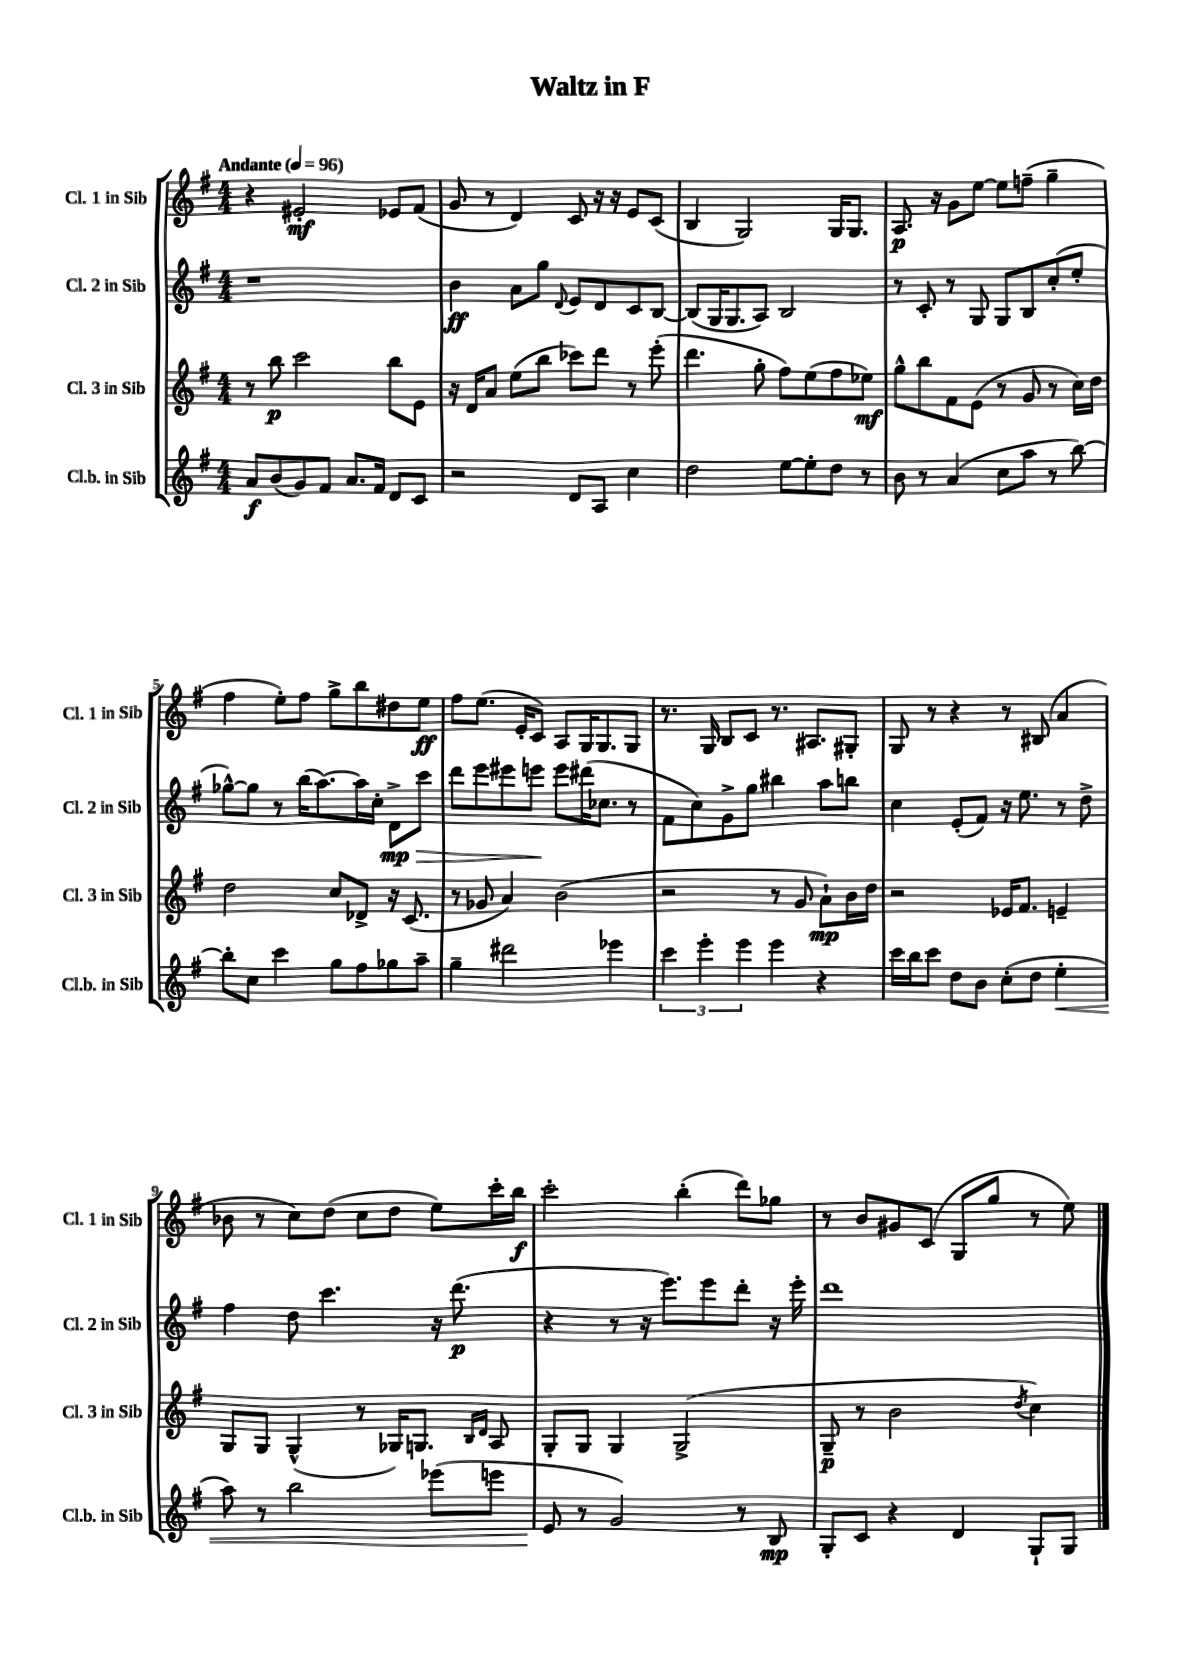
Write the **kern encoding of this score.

**kern	**kern	**kern	**kern
*staff4	*staff3	*staff2	*staff1
*clefG2	*clefG2	*clefG2	*clefG2
*k[f#]	*k[f#]	*k[f#]	*k[f#]
*M4/4	*M4/4	*M4/4	*M4/4
*MM96	*MM96	*MM96	*MM96
8a/L	8r	1r	4r
(8b/	8bb\	.	.
8g/)	2ccc\	.	2e#'/
8f#/J	.	.	.
8.a/L	.	.	.
16f#/Jk	.	.	.
8d/L	8bb\L	.	8e-/L
8c/J	8e\J	.	(8f#/J
=	=	=	=
2r	16r	4b\	8g/
.	16d/LK	.	.
.	8a/J	.	8r
.	(8ee\L	8a\L	4d/)
.	8bb\J	8gg\J	.
.	.	8qqd/	.
8d/L	8ccc-\L)	8e/L	8c/
8A/J	8ddd\J	8d/	16r
.	.	.	16r
4cc\	8r	8c/	8e/L
.	(8eee'\	[8B/J	(8c/J
=	=	=	=
2dd\	4.ddd\	(8B/]L	4B/
.	.	16G/K	.
.	.	8.G/	.
.	.	.	2G/)
.	8gg'\	8A/J)	.
[8ee\L	8ff#\L)	2B/	.
8ee'\]	(8ee\	.	.
8dd\J	8ff#\	.	16G/LK
.	.	.	8.G/J
8r	8ee-\J)	.	.
=	=	=	=
8b\	8gg^^\L	8r	8.A/
8r	8bb\	8c'/	.
.	.	.	16r
(4a/	8f#\	8r	8g\L
.	(8e\J	8G/	[8ee\J
8cc\L	8r	8G/L	8ee\]L
8aa\J	8g/	8B/	(8ff~\J
8r	8r	(8cc'/	4gg~\
[8bb\)	16cc\LL)	8ee'/J	.
.	16dd\JJ	.	.
=	=	=	=
8bb'\]L	2dd\	[8gg-^^\L)	4ff#\
8cc\J	.	8gg-\]J	.
4ccc\	.	8r	8ee'\L)
.	.	(16bb\LK	8ff#\J
.	.	[8.aa\)	.
8gg\L	8cc/L	.	8gg^\L
8ff#\	8d-^/J	16aa\]L	8bb\
.	.	16cc'\JJ	.
8gg-\	16r	8d^\L	8dd#\
.	(8.c/	.	.
8aa~\J	.	8ccc\J	8ee\J
=	=	=	=
4gg~\	8r	8ddd\L	8ff#\L
.	8g-/	8eee\	(8.ee\J
2ddd#\	4a/)	8eee#\	.
.	.	.	16e'/LK
.	.	8eee\J	8c/J)
.	(2b\	8eee\L	8A/L
.	.	(16ddd#\K	16G/K
.	.	8.cc-\J	8.G/
4eee-\	.	.	.
.	.	8r	8G/J
=	=	=	=
6ccc\	2r	8f#\L	8.r
.	.	8cc\)	.
6eee'\	.	.	.
.	.	.	16G/
.	.	8g^\	8B/L
6eee\	.	.	.
.	.	8gg\J	8c/J
4eee\	8r	4bb#\	8.r
.	8g/	.	.
.	.	.	8.A#/L
4r	8a`\L)	8aa\L	.
.	16b\L	8bb\J	8G#'/J
.	16dd\JJ	.	.
=	=	=	=
16ccc\LL	2r	4cc\	8G/
16bb\J	.	.	.
8ccc\J	.	.	8r
8dd\L	.	(8e'/L	4r
8b\J	.	8f#/J)	.
(8cc'\L	16e-/LK	16r	8r
.	8.f#/J	8.ee\	.
8dd\J	.	.	(8B#/
4ee'\	4e~/	8r	4a/
.	.	8dd^\	.
=	=	=	=
8aa\)	8G/L	4ff#\	8b-\
8r	8G/J	.	8r
2bb\	(4G^^/	8dd\	8cc\L)
.	.	4.ccc\	(8dd\J
.	8r	.	8cc\L
.	16G-/LK)	.	8dd\J
.	8.G/J	.	.
(8eee-\L	.	16r	8ee\L)
.	.	(8.ddd\	.
.	16qqB/LL	.	.
.	16qqd/JJ	.	.
8eee\J	8A/	.	16ccc'\L
.	.	.	16bb\JJ
=	=	=	=
8e/	8G'/L	4r	2ccc'\
8r	8G/J	.	.
2g/)	4G/	8r	.
.	.	16r	.
.	.	8.eee\L)	.
.	(2G^/	.	(4bb'\
.	.	8eee\	.
8r	.	8ddd'\J	8ddd\L)
8B/	.	16r	8gg-\J
.	.	16eee'\	.
=	=	=	=
8G'/L	8G~/	1ddd	8r
8c/J	8r	.	8b/L
4r	2b\	.	8g#/
.	.	.	(8c/J
4d/	.	.	8G/L
.	.	.	8gg/J
.	8qdd/	.	.
8G`/L	4cc\)	.	8r
8G/J	.	.	8ee\)
==	==	==	==
*-	*-	*-	*-
